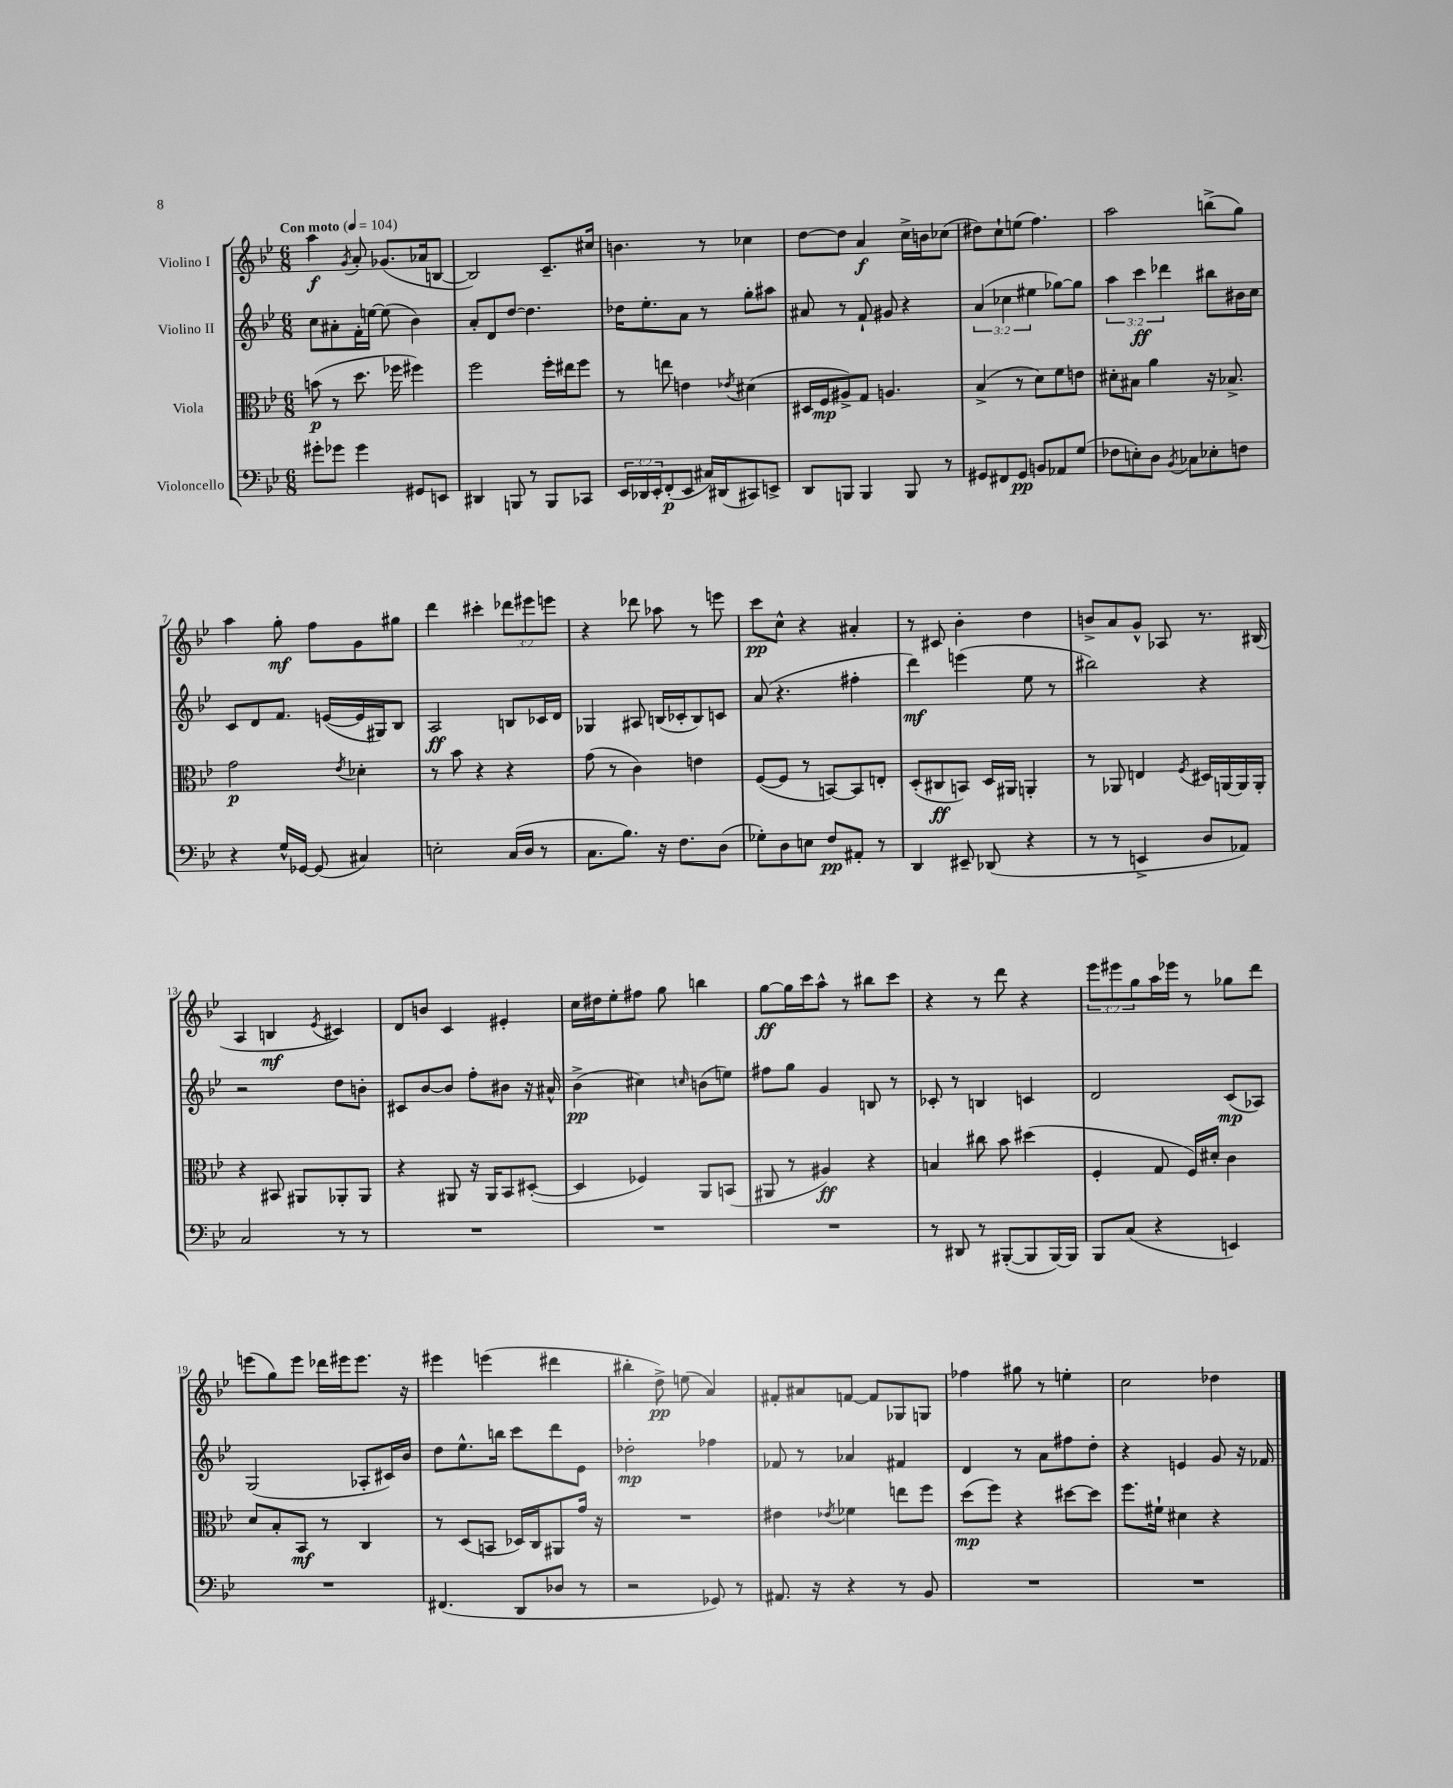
<<
\new StaffGroup <<
\new Staff = "s0" \with { instrumentName = "Violino I" } {
    \clef treble \key bes \major \numericTimeSignature \time 6/8 \override Staff.TupletNumber.text = #tuplet-number::calc-fraction-text \tempo "Con moto" 4 = 104
    a''4\f \acciaccatura { g'8 } a'8-. ges'8.( aes'16 b8~ |
    b2) c'8.-- cis''16 |
    b'4. r8 ces''4 |
    d''8~ d''8 a'4\f c''16-> b'16 ces''8( |
    dis''8) c''8-! e''8( f''4.) |
    a''2 b''8->( g''8) |
    a''4 g''8-.\mf f''8 g'8 gis''8 |
    d'''4 cis'''4-. \tuplet 3/2 { des'''8 eis'''8 e'''8 } |
    r4 des'''8 aes''8 r8 e'''8 |
    c'''8\pp c''8-^ r4 ais'4-. |
    r8 cis'8 bes'4-. d''4 |
    b'8-> a'8 g'8-^ aes8 r8. bis16( |
    a4 b4\mf \acciaccatura { ees'8 } cis'4) |
    d'8 b'8 c'4 eis'4-. |
    c''16 dis''16 ees''8-. fis''8 g''8 b''4 |
    g''8~\ff g''16 c'''16 a''8-^ r8 bis''8 c'''8 |
    r4 r8 d'''8 r4 |
    \tuplet 3/2 { ees'''8 eis'''8 g''8 } a''16 ees'''16 r8 ges''8 d'''8 |
    e'''8( g''8) e'''8 des'''16 eis'''16 eis'''8. r16 |
    eis'''4 e'''4( dis'''4 |
    bis''4-. d''8->\pp) e''8( a'4) |
    fis'8-. ais'8 f'8~ f'8 ges8 g8 |
    fes''4 gis''8 r8 e''4-. |
    c''2 des''4 \bar "|." |
}
\new Staff = "s1" \with { instrumentName = "Violino II" } {
    \clef treble \key bes \major \numericTimeSignature \time 6/8 \override Staff.TupletNumber.text = #tuplet-number::calc-fraction-text
    c''8 ais'8-. f'16-. e''16~ e''8( bes'4) |
    a'8-. d'8 d''8~ d''4. |
    des''16 ees''8.-. a'8 r8 g''8-. ais''8 |
    ais'8 r8 f'8-! gis'8 r4 |
    \tuplet 3/2 { a'4( ces''4 eis''4 } ges''8~) ges''8 |
    \tuplet 3/2 { a''4 c'''4\ff des'''4 } bis''8 bis'16 c''16 |
    c'8 d'8 f'8. e'16~( e'16 gis16) bes8 |
    a2\ff b8 ces'16 d'16 |
    ges4 ais8 b16( ces'16-. b8) c'8 |
    a'8( r4. fis''4-. |
    d'''4\mf) e'''4( ees''8 r8 |
    bis''2) r4 |
    r2 d''8 b'8-. |
    cis'8 bes'8~ bes'8 f''8-. bis'8 r16 ais'16-^ |
    bes'4->\pp( cis''4) \grace { c''16 } b'8( e''8) |
    fis''8 g''8 g'4 b8 r8 |
    ces'8-. r8 b4 c'4 |
    d'2 c'8\mp( aes8) |
    g2( aes8-. cis'16) bes'16 |
    d''8 ees''8.-^ b''16 c'''8 d'''8 ees'8 |
    des''2-.\mp fes''4 |
    fes'8 r8 aes'4 fis'4 |
    d'4 r8 a'8 fis''8 d''8-. |
    r4 e'4 g'8 r16 fes'16 \bar "|." |
}
\new Staff = "s2" \with { instrumentName = "Viola" } {
    \clef alto \key bes \major \numericTimeSignature \time 6/8
    b'8\p( r8 d''8. fes''16 fis''4) |
    f''2 f''16-. eis''16 f''8 |
    r8 e''8 e'4 \acciaccatura { ees'8 } dis'4( |
    dis16 f16\mp ais8->) g8 a4. |
    bes4->( r8 d'8) f'8 e'8 |
    dis'8-. bis8 a'4 r16 bes8.-> |
    g'2\p \acciaccatura { ees'8 } des'4-. |
    r8 bes'8 r4 r4 |
    g'8( r8 c'4) e'4 |
    f8~( f8 r8 b,8~) b,8 e8-. |
    d8-.( cis8\ff b,8) d16 ais,16 a,4-. |
    r8 aes,8 e4 \acciaccatura { f8 } dis16 a,16~ a,16 a,16-. |
    r4 bis,8 ais,8 aes,8-. aes,8 |
    r4 ais,8 r16 ais,16 bes,8 dis8~-.( |
    dis4 fes4) a,8 b,8( |
    ais,8 r8 ais4\ff) r4 |
    b4 cis''8 bes'8 dis''4( |
    f4-. g8 f16) dis'16-. c'4 |
    d'8 bes8-. bes,8\mf r8 c4 |
    r8 d8( b,8 des16) c16 ais,8 g'16 r16 |
    R2. |
    eis'4 \acciaccatura { ees'8 } fes'4 e''8 f''8 |
    d''8\mp( f''8) r4 dis''8~ dis''8 |
    f''8. fis'16-! dis'4 r4 \bar "|." |
}
\new Staff = "s3" \with { instrumentName = "Violoncello" } {
    \clef bass \key bes \major \numericTimeSignature \time 6/8 \override Staff.TupletNumber.text = #tuplet-number::calc-fraction-text
    gis'8-. ges'8 ges'4 gis,8 e,8 |
    dis,4 b,,8 r8 b,,8 ces,8 |
    \tuplet 3/2 { ees,16 des,16 ees,16-. } f,8-.\p( ees,8 cis16) dis,16( cis,8) e,8-> |
    d,8 b,,8 b,,4 b,,8 r8 |
    gis,8 fis,8 gis,8\pp b,8 aes,8 g8( |
    fes8 e8-.) d8 \acciaccatura { bes,8 } ces8 ees8-. f8 |
    r4 g16-^ ges,16~ ges,8( cis4) |
    e2-. c16( d16 r8 |
    c8. bes8.) r16 f8. d8( |
    ges8-.) d8 e8 f8\pp ais,8-. r8 |
    d,4 eis,8-- des,8( r4 |
    r8 r8 e,4-> d8 aes,8) |
    c2 r8 r8 |
    R2. |
    R2. |
    R2. |
    r8 dis,8 r8 bis,,8~-.( bis,,8 bis,,16~) bis,,16 |
    bes,,8 c8( r4 e,4) |
    R2. |
    fis,4.( d,8 des8 r8 |
    r2 ges,8) r8 |
    ais,8. r16 r4 r8 bes,8 |
    R2. |
    R2. \bar "|." |
}
>>
>>
